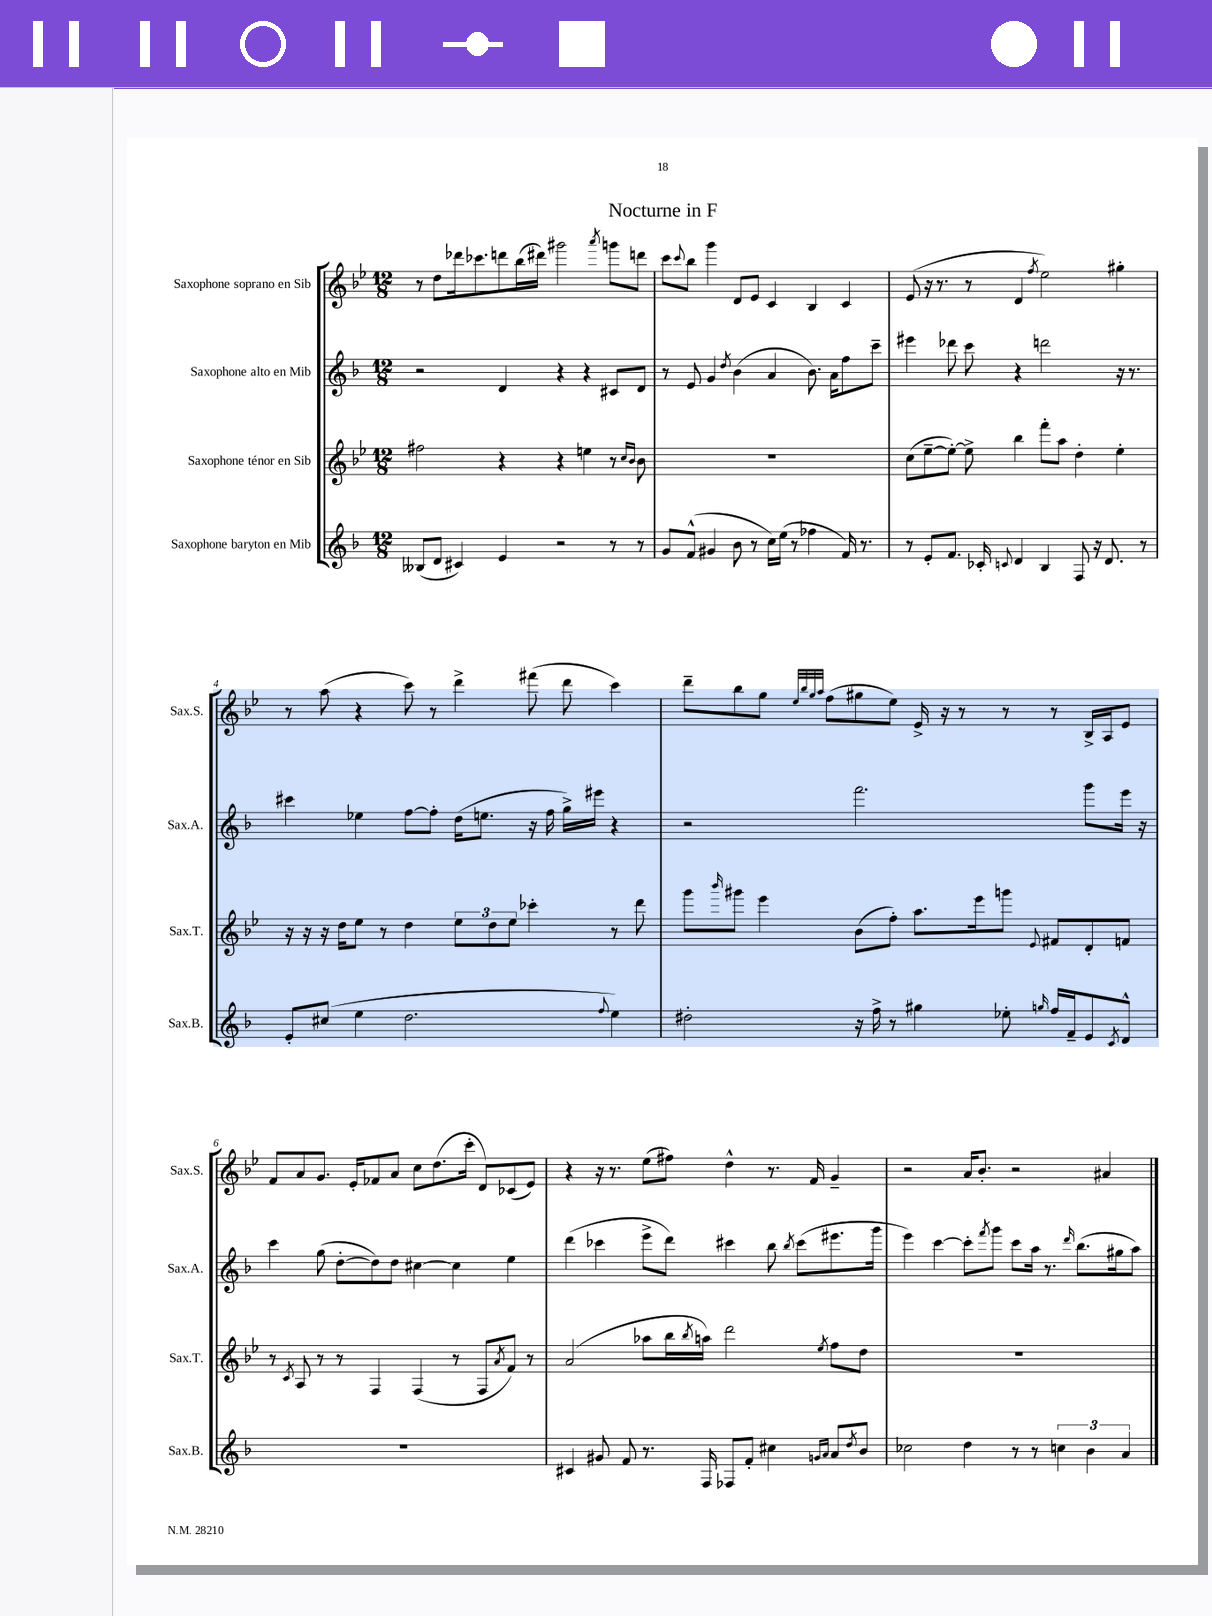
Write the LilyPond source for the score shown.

\header { title = "Nocturne in F" }
<<
\new StaffGroup <<
\new Staff = "s0" \with { instrumentName = "Saxophone soprano en Sib" shortInstrumentName = "Sax.S." } {
    \clef treble \key bes \major \numericTimeSignature \time 12/8
    r8 d''8 des'''16 ces'''8. d'''8 bes''16( dis'''16) gis'''2 \acciaccatura { a'''8 } g'''8 d'''8 |
    c'''8 \appoggiatura { c'''8 } bes''8 g'''4 d'8 ees'8 c'4 bes4 c'4 |
    ees'8( r16 r8. r8 d'4 \acciaccatura { f''8 } ees''2) gis''4-. |
    r8 a''8( r4 c'''8) r8 d'''4-> fis'''8( d'''8 c'''4) |
    d'''8-- bes''8 g''8 \grace { ees''32 bes''32 g''32 a''32 } f''8( gis''8 ees''8) ees'16-> r16 r8 r8 r8 bes16-> a16 ees'8 |
    f'8 a'8 g'8. ees'16-. fes'8 a'8 c''8 d''8.( c'''16-. d'8) ces'8( ees'8) |
    r4 r16 r8. ees''8( fis''8) d''4-^ r8. f'16 g'4-- |
    r2 a'16 bes'8.-. r2 ais'4 \bar "|." |
}
\new Staff = "s1" \with { instrumentName = "Saxophone alto en Mib" shortInstrumentName = "Sax.A." } {
    \clef treble \key f \major \numericTimeSignature \time 12/8
    r2 d'4 r4 r4 cis'8 d'8 |
    r8 e'8 g'4 \acciaccatura { d''8 } bes'4( a'4 bes'8.) a'16 f''8 c'''8-- |
    eis'''4 des'''8 c'''8 r4 d'''2 r16 r8. |
    cis'''4 ees''4 f''8~ f''8-. d''16( e''8. r16 f''16 g''16->) eis'''16 r4 |
    r2 f'''2. g'''8 e'''16 r16 |
    c'''4 g''8( d''8~-. d''8) d''8 cis''4~ cis''4 e''4 |
    d'''4( ces'''4 e'''8-> d'''8) cis'''4 bes''8 \acciaccatura { bes''8 } cis'''8( eis'''8. g'''16 |
    e'''4) c'''4~ c'''8-. \acciaccatura { f'''8 } g'''8 c'''8 a''16 r8. \grace { d'''16 } bes''8.( gis''16 a''8) \bar "|." |
}
\new Staff = "s2" \with { instrumentName = "Saxophone ténor en Sib" shortInstrumentName = "Sax.T." } {
    \clef treble \key bes \major \numericTimeSignature \time 12/8
    fis''2 r4 r4 e''4 r8 \grace { c''16 bes'16 } bes'8 |
    R1. |
    c''8( ees''8~-- ees''8~-.) ees''8-> bes''4 f'''8-. a''8 d''4-. ees''4-. |
    r16 r16 r16 d''16 ees''8 r8 d''4 \tuplet 3/2 { ees''8 d''8 ees''8 } ces'''4-. r8 d'''8 |
    g'''8 \grace { bes'''16 } gis'''8 ees'''4 bes'8( f''8-.) a''8. ees'''16 g'''8 \appoggiatura { ees'8 } fis'8 d'8-. f'8 |
    r8 \acciaccatura { c'8 } a8 r8 r8 f4 f4( r8 f8 \acciaccatura { a'8 } f'8) r8 |
    a'2( aes''8 bes''16 \acciaccatura { bes''8 } a''16) d'''2 \acciaccatura { ees''8 } f''8 d''8 |
    R1. \bar "|." |
}
\new Staff = "s3" \with { instrumentName = "Saxophone baryton en Mib" shortInstrumentName = "Sax.B." } {
    \clef treble \key f \major \numericTimeSignature \time 12/8
    beses8( d'8 cis'4) e'4 r2 r8 r8 |
    g'8 f'8-^( gis'4 bes'8 r8 c''16) e''16( r8 fes''4 f'16) r8. |
    r8 e'8-. f'8. ces'16-. \appoggiatura { c'8 } d'4 bes4 f8 r16 d'8. r8 |
    e'8-. cis''8( e''4 d''2. \appoggiatura { f''8 } e''4) |
    dis''2-. r16 f''16-> r8 gis''4 ees''8-. \grace { g''16 } f''16 f'16-- e'8 \acciaccatura { c'8 } d'8-^ |
    R1. |
    cis'4 gis'8 f'8 r8. f16 fes8 f'8-. cis''4 \grace { g'16 a'16 } a'8 \acciaccatura { d''8 } bes'8 |
    ces''2 d''4 r8 r8 \tuplet 3/2 { c''4 bes'4 a'4 } \bar "|." |
}
>>
>>
